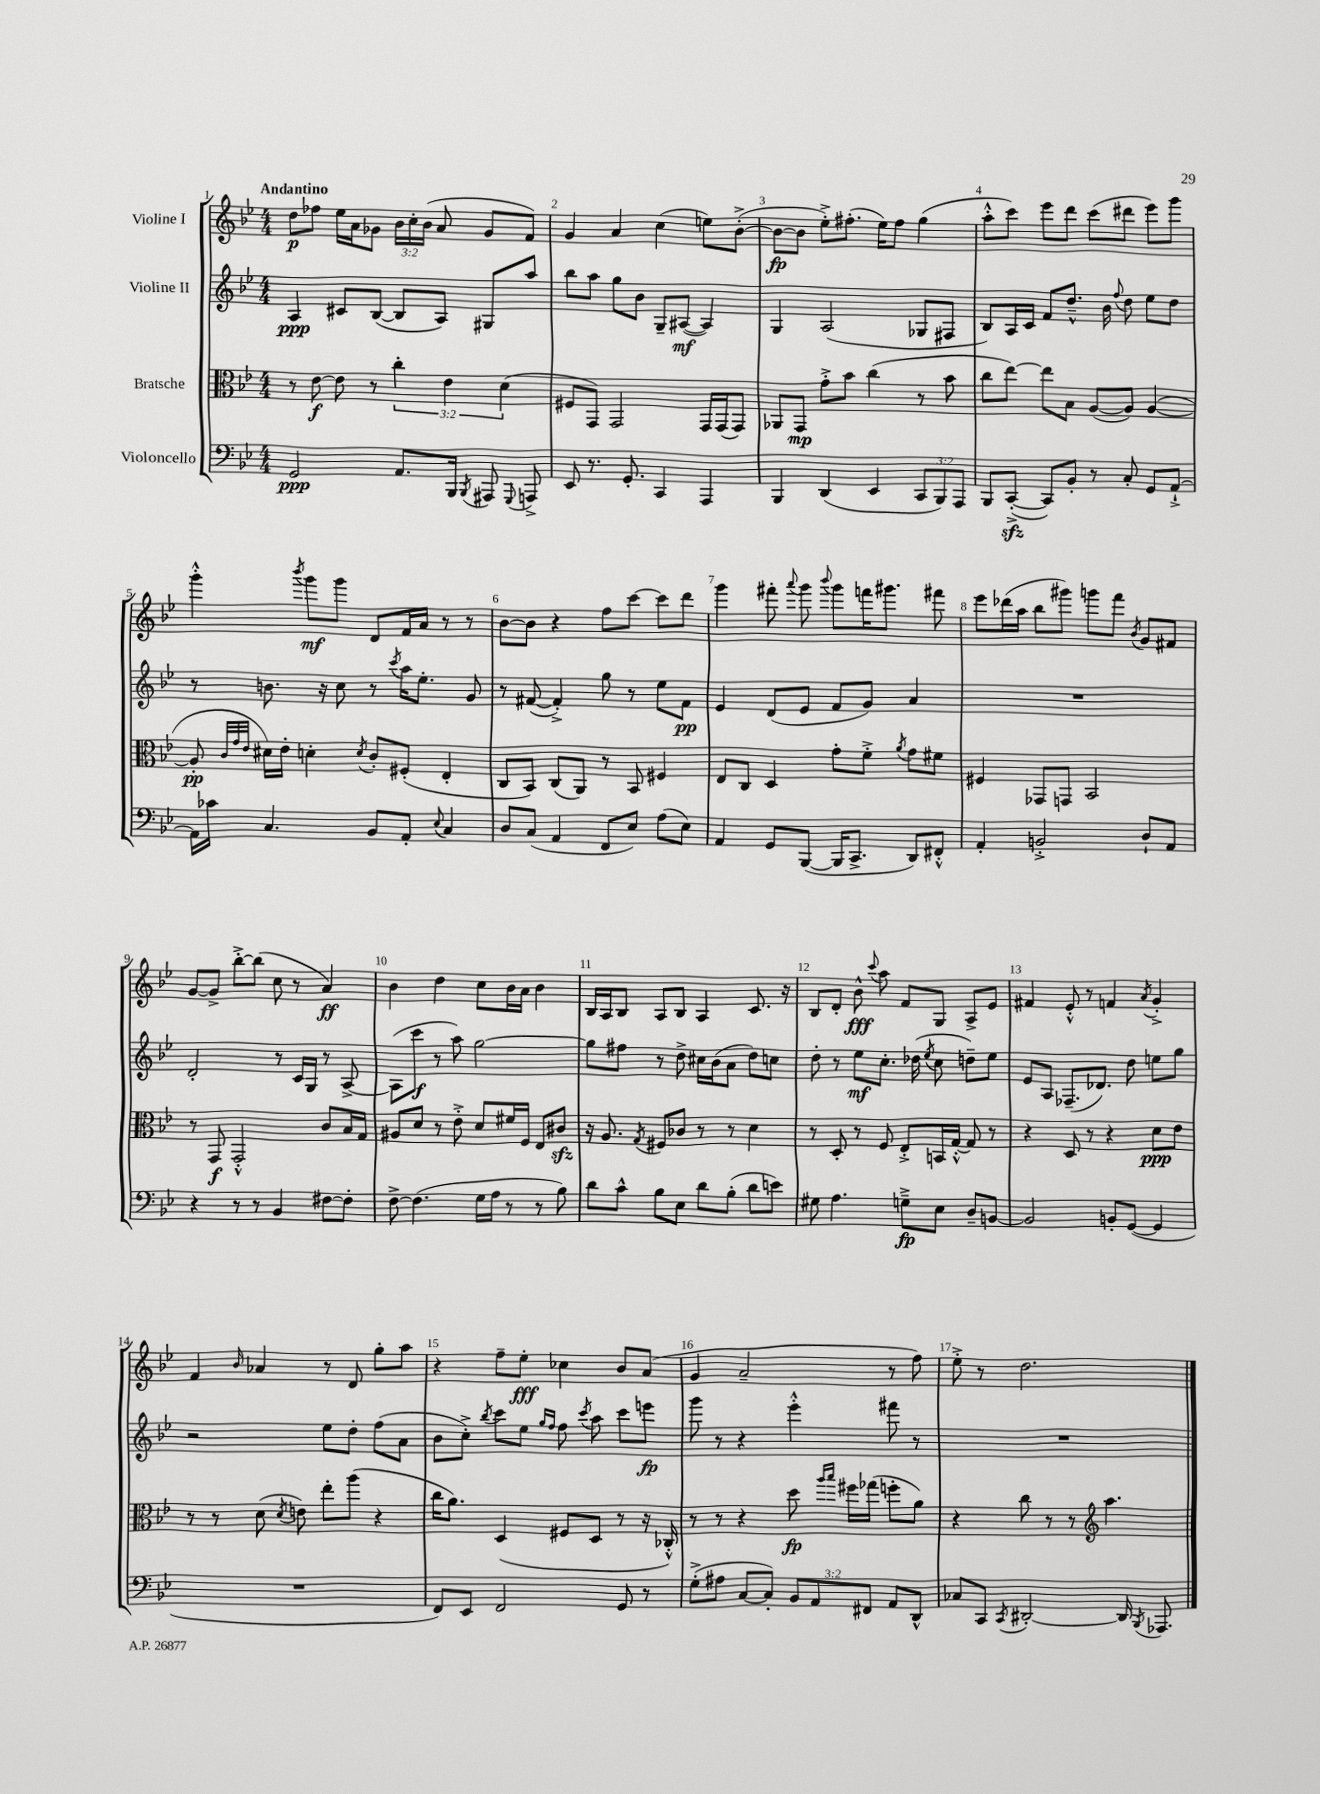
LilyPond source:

<<
\new StaffGroup <<
\new Staff = "s0" \with { instrumentName = "Violine I" } {
    \clef treble \key bes \major \numericTimeSignature \time 4/4 \override Staff.TupletNumber.text = #tuplet-number::calc-fraction-text \tempo "Andantino"
    \autoBeamOff d''8[\p fes''8] ees''16[ a'16 ges'8] \tuplet 3/2 { bes'16[ c''16-. bes'16]( } a'8 ges'8[ f'8]) |
    g'4 a'4 c''4( e''8[) bes'8]~-.->( |
    bes'8[~\fp bes'8] ees''8[-.->) fis''8.]-.( ees''16[) fis''8] g''4( |
    a''8[-.-^ c'''8]) ees'''8[ d'''8] c'''8[( dis'''8] ees'''8[) g'''8] |
    g'''4-.-^ \acciaccatura { bes'''8 } g'''8[\mf g'''8] d'8[ f'16 a'16] r8 r8 |
    bes'8[~ bes'8] r4 f''8[ c'''8]~ c'''8[ d'''8] |
    g'''4 fis'''8-. \appoggiatura { a'''8 } g'''8 \appoggiatura { bes'''8 } g'''8[ f'''16 gis'''8.] fis'''8 |
    ees'''8[ des'''16( a''16] bes''8[ gis'''8]) g'''8[ f'''8] \acciaccatura { bes'8 } g'8[ fis'8] |
    g'8[~ g'8]-> bes''8[~-.-> bes''8]( c''8 r8 a'4\ff) |
    bes'4 d''4 c''8[ bes'16 a'16] bes'4 |
    bes16[ a16 bes8] a8[ bes8] a4 c'8. r16 |
    bes8[ d'8]-. bes'8-^\fff \appoggiatura { c'''8 } a''8 f'8[ g8] a8[-> ees'8] |
    fis'4 ees'8-.-^ r8 f'4 \acciaccatura { a'8 } g'4-.-> |
    f'4 \grace { bes'16 } aes'4 r8 d'8 g''8[-. a''8] |
    r4 f''8[-- ees''8]-.\fff ces''4 bes'8[ a'8]( |
    g'4 a'2-- r8 f''8) |
    ees''8-.-> r8 d''2. \bar "|." |
}
\new Staff = "s1" \with { instrumentName = "Violine II" } {
    \clef treble \key bes \major \numericTimeSignature \time 4/4
    \autoBeamOff a4\ppp cis'8[ bes8]~( bes8[ a8]) gis8[ a''8] |
    bes''8[ a''8] g''8[ bes'8] g8[-- ais8]~\mf( ais4) |
    g4 a2( ges8[ fis8] |
    bes8[) a16 c'16] f'8[ d''8.]---^ bes'16 \appoggiatura { f''8 } d''8 ees''8[ d''8] |
    r8 b'8. r16 c''8 r8 \acciaccatura { c'''8 } a''16[ ees''8.]-. g'8 |
    r8 fis'8~( fis'4-.->) g''8 r8 ees''8[ fis'8]\pp |
    ees'4 d'8[( ees'8] f'8[ g'8]) a'4 |
    R1 |
    d'2-. r8 c'16[ g16] r8 a8~-> |
    a8[( c'''8]\f r8 a''8) g''2~ |
    g''8[ fis''8] r8 d''8-> cis''16[ bes'16( a'8] d''8[) c''8] |
    d''8-. r8 ees''8[\mf c''8.]-. des''16( \acciaccatura { ees''8 } c''8 d''8[--) ees''8] |
    ees'8[ a8] fes8.[--( des'8.]) d''8 e''8[ g''8] |
    r2 ees''8[ d''8]-. f''8[( a'8] |
    bes'8[ c''8]-.->) \acciaccatura { bes''8 } c'''8[ ees''8] \grace { g''16[ f''16] } f''8 \acciaccatura { c'''8 } a''8 c'''8[ e'''8]\fp |
    g'''8 r8 r4 ees'''4-.-^ fis'''8 r8 |
    R1 \bar "|." |
}
\new Staff = "s2" \with { instrumentName = "Bratsche" } {
    \clef alto \key bes \major \numericTimeSignature \time 4/4 \override Staff.TupletNumber.text = #tuplet-number::calc-fraction-text
    \autoBeamOff r8 ees'8~\f ees'8 r8 \tuplet 3/2 { c''4-. ees'4 d'4( } |
    fis8[ g,8]) g,2 g,16[ g,16( g,8]) |
    aes,8[ g,8]\mp g'8[-.-> bes'8] c''4( r8 bes'8 |
    c''8[ ees''8]~) ees''8[ bes8] a8[~( a8]) a4~( |
    a8-.\pp \grace { c'32[ g'32 ees'32] } dis'16[) ees'16]-. d'4-. \acciaccatura { d'8 } c'8[-. fis8]-.( ees4-. |
    c8[ bes,8]) c8[( a,8]) r8 bes,8 fis4 |
    ees8[ c8] d4 g'8[-. f'8]-.-> \acciaccatura { a'8 } g'8[ fis'8] |
    fis4 ges,8[ g,8] bes,2 |
    r8 g,8\f g,2-.-^ c'8[ bes16 g16] |
    ais8[ d'8] r8 ees'8-.-> d'8[ fis'16 f16] ees8[ cis'8]\sfz |
    r16 a8. \acciaccatura { g8 } fis8[ ces'8] r8 r8 d'4 |
    r8 d8-. r8 f8 ees8[-.-> b,16 g16]~-.-^ g8 r8 |
    r4 d8 r8 r4 d'8[\ppp ees'8] |
    r8 r8 d'8( \acciaccatura { d'8 } e'8) ees''8[-. a''8]( r4 |
    c''16[ a'8.]) d4( fis8[ d8] r8 r16 ces16-.-^) |
    r8 r8 r4 d''8\fp \grace { a''16[ bes''16] } fis''16[ ges''16]( f''8[-. a'8]) |
    r4 c''8 r8 r8 \clef treble a''4. \bar "|." |
}
\new Staff = "s3" \with { instrumentName = "Violoncello" } {
    \clef bass \key bes \major \numericTimeSignature \time 4/4 \override Staff.TupletNumber.text = #tuplet-number::calc-fraction-text
    \autoBeamOff g,2\ppp a,8.[ bes,,16] \acciaccatura { bes,,8 } ais,,8 \appoggiatura { g,,8 } a,,8-> |
    ees,8 r8. g,8.-. c,4 a,,4 |
    bes,,4 d,4( ees,4 \tuplet 3/2 { c,8[ bes,,8) a,,8] } |
    bes,,8[ c,8]~-.->\sfz( c,8[) bes,8]-. r8 c8-. g,8[ a,8]~-!-> |
    a,16[ ces'16] c4. bes,8[ a,8]-. \appoggiatura { ees8 } c4 |
    d8[ c8]( a,4 f,8[ ees8]) a8[( ees8]) |
    a,4 g,8[ bes,,8]~( bes,,16[ c,8.]-> d,8[) fis,8]-.-^ |
    a,4-. b,2-.-> d8[-! a,8] |
    r4 r8 r8 bes,4 fis8[~ fis8]-. |
    f8~-> f4.( g16[ a16] r8 r8 bes8) |
    d'8[ c'8]-^ bes8[ ees8] d'8[ bes8]-.( d'8[ e'8]) |
    gis8 a4. g8[--->\fp ees8] d8[-- b,8]~ |
    b,2 b,8[-. g,8]~( g,4 |
    R1 |
    f,8[) ees,8] f,2 g,8 r8 |
    g8[-.->( ais8] c8[~ c8]-.) \tuplet 3/2 { bes,8[ a,8 fis,8] } a,8[ d,8]-^ |
    ces8[ c,8] \acciaccatura { c,8 } dis,2~-. dis,16 \acciaccatura { bes,,8 } aes,,8. \bar "|." |
}
>>
>>
\layout { \context { \Score \override BarNumber.break-visibility = ##(#f #t #t) barNumberVisibility = #all-bar-numbers-visible } }
